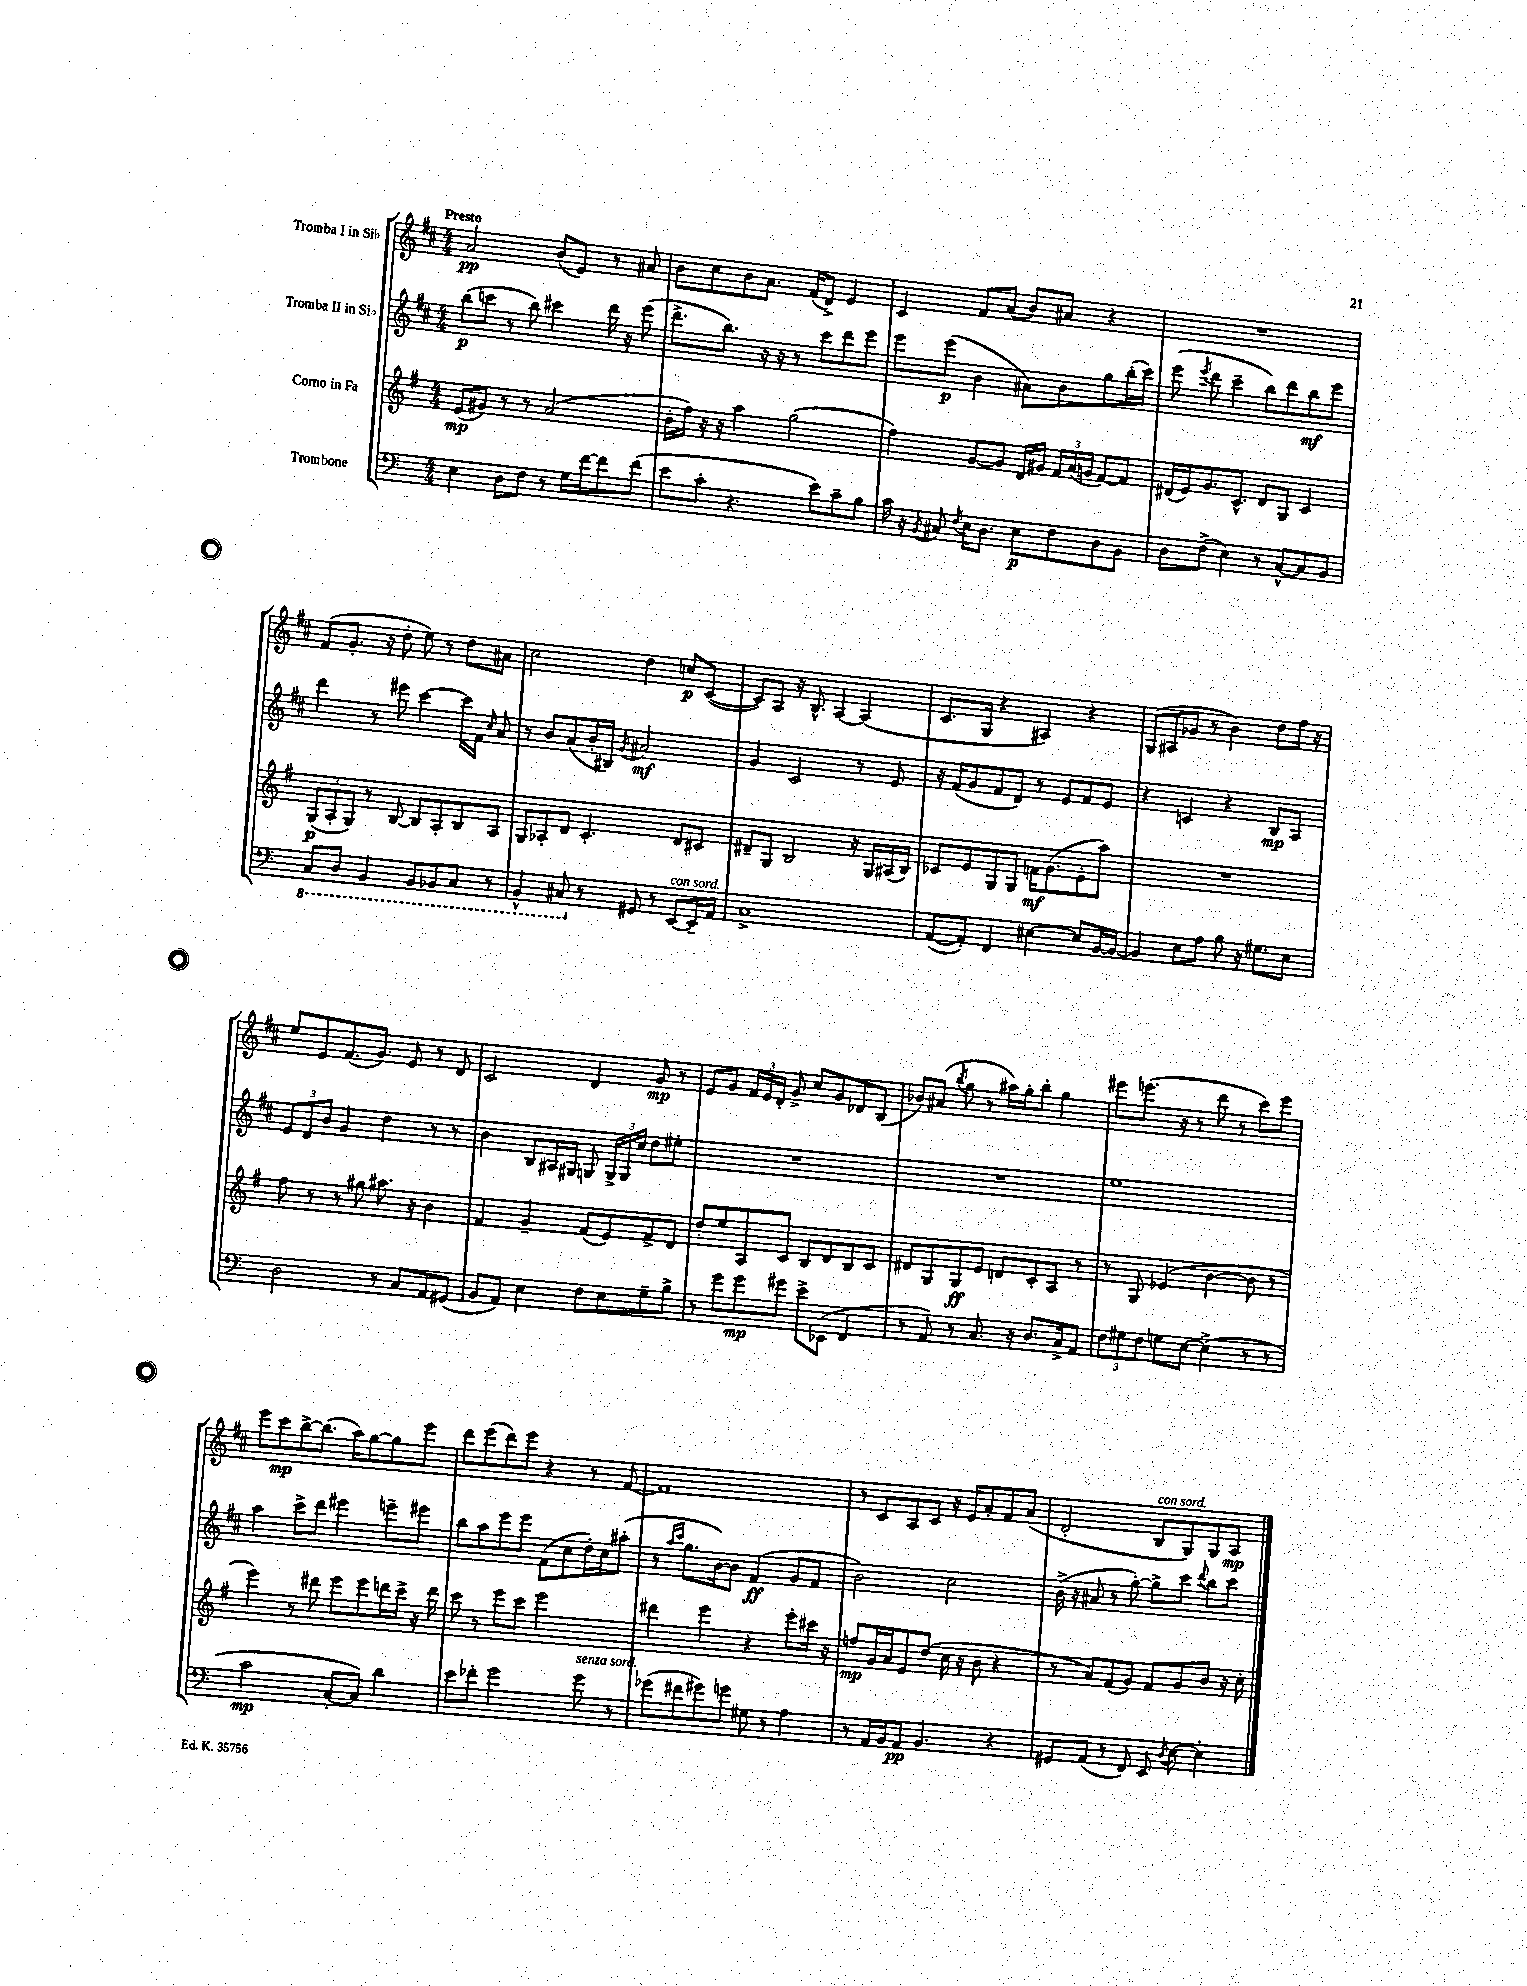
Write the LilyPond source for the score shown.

<<
\new StaffGroup <<
\new Staff = "s0" \with { instrumentName = "Tromba I in Sib" } {
    \clef treble \key d \major \numericTimeSignature \time 4/4 \tempo "Presto"
    \autoBeamOff a'2\pp b'8[( e'8]) r8 ais'8 |
    b'8[ cis''8 b'8 a'8.] fis'16[( d'8]->) e'4 |
    cis'4 fis'8[ a'8]( b'8[) ais'8] r4 |
    R1 |
    fis'8[( g'8.]-. r16 d''8-. e''8) r8 d''8[ ais'8] |
    cis''2 d''4 c''8[\p cis'8]~( |
    cis'8[) a8] r16 b8.-^ a4~ a4( |
    cis'8.[ g16] r4 ais4) r4 |
    g8[( ais8 ges'8] r8 b'4) d''8[ fis''16] r16 |
    e''8[ e'8 fis'8.( g'8.]) e'8 r8 d'8 |
    cis'2 d'4 g'8\mp r8 |
    e'8[ g'8] \tuplet 3/2 { fis'16[ e'16 d'16]-. } g'8-> cis''8[ g'8 des'8 b8]( |
    bes'8[) ais'8]( \acciaccatura { b''8 } g''8 r8 ais''16[) g''16-. b''8]-. g''4 |
    eis'''8[ e'''8.]( r16 r8 d'''8 r8 cis'''8[) e'''8] |
    e'''8[ cis'''8\mp b''8~-> b''8.]( a''16[) g''8~ g''8 e'''8] |
    d'''8[ e'''8( d'''8) e'''8] r4 r8 fis'8~ |
    fis'1 |
    r8 cis'8[ a8 cis'8] r16 e'16[ a'8-. fis'8 a'8]( |
    d'2-. b8[^\markup { \italic "con sord." } g8) g8 a8]\mp \bar "|." |
}
\new Staff = "s1" \with { instrumentName = "Tromba II in Sib" } {
    \clef treble \key d \major \numericTimeSignature \time 4/4
    \autoBeamOff b''8[\p( c'''8] r8 b''8) cis'''4 d'''16 r16 e'''8( |
    d'''8.[-> b''8.]) r16 r16 r8 cis'''8[ d'''8 e'''8] |
    e'''8[ e'''8]\p( b'4 ais'8[) b'8 g''8 b''16-.( cis'''16]) |
    e'''8( \acciaccatura { e'''8 } d'''8 cis'''4-- b''8[) d'''8 b''8\mf e'''8] |
    d'''4 r8 eis'''8 cis'''4~ cis'''16[ fis'16] \grace { cis''16 } a'8 |
    r8 b'8[ a'8( b'16-. bis16]) \acciaccatura { g'8 } ais'2\mf |
    g'4 cis'2 r8 e'8 |
    r16 fis'16[( g'8 fis'8 d'8]) r8 e'8[ fis'8 e'8] |
    r4 c'4 r4 b8[\mp a8] |
    \tuplet 3/2 { e'8[ d'8 b'8] } g'4 d''4 r8 r8 |
    b'4 b8[ ais16 gis16] g8 \tuplet 3/2 { g16[-> g16 cis''16] } d''8[ eis''8]-. |
    R1 |
    R1 |
    e''1 |
    a''4 cis'''8[-> d'''8] eis'''4 e'''8[-- eis'''8] |
    b''8[ a''8 e'''8 e'''8] fis'8[( cis''8 d''16-.) cis''16 ais''8]-.( |
    r8 \grace { a''16[ cis'''16] } g''8.[ b'16~) b'8] fis'4\ff( g'8[ fis'8] |
    b'2) cis''2 |
    b'16->( r16 ais'8 r8 g''8~-.) g''8[-> cis'''8] \appoggiatura { d'''8 } b''8[ cis'''8] \bar "|." |
}
\new Staff = "s2" \with { instrumentName = "Corno in Fa" } {
    \clef treble \key g \major \numericTimeSignature \time 4/4
    \autoBeamOff e'8[\mp( gis'8]) r8 r8 a'2( |
    b'16[-. fis''16]) r16 r16 a''4 g''2( |
    fis''4) g'8[~ g'8] d'16[ gis'16] \tuplet 3/2 { fis'16[ a'16( g'16] } fis'8[~) fis'8] |
    dis'16[( e'16) g'8. c'8.]-^ dis'8[ g8] c'4 |
    \tuplet 3/2 { g8[\p( a8-. g8]) } r8 b8~ b8[ a8-. b8 a8] |
    g8[ aes8-. d'8] c'4.-. d'8[ cis'8] |
    dis'8[-- g8] b2 r16 g16[ ais16( b16]) |
    ces'8[ e'8 g8 g8] f'16[\mf g'8.( e'8-. a''8]) |
    R1 |
    fis''8 r8 r8 gis''8 ais''8. r16 b'4 |
    fis'4 g'4-- fis'8[( e'8) fis'8-> d'8] |
    d''8[-. e''8 a8 c'8] b8[ d'8 b8 c'8] |
    dis'8[ g8 g8\ff e'8] d'8[ c'8-. a8] r8 |
    r8 g8 ees'4( b'4~ b'8 r8 |
    e'''4) r8 dis'''8 e'''8[ e'''8 d'''16 c'''16]-> r16 d'''16 |
    c'''8 r8 e'''8[ c'''8] e'''2 |
    dis'''4 e'''4 r4 e'''8[-. cis'''16] r16 |
    f''8[\mp g'16 a'16 e'8 d''8]( c''16 r16 b'8 r4 |
    r8 a'8[) fis'8( g'8]) fis'8[ g'8 b'8] r16 c''16-. \bar "|." |
}
\new Staff = "s3" \with { instrumentName = "Trombone" } {
    \clef bass \key c \major \numericTimeSignature \time 4/4
    \autoBeamOff e4 d8[ f8] r8 g16[ f'16~ f'8 f'8]( |
    e'8[ c'8]-. r4. e'8[) c'8-- b8] |
    c'16 r16 \acciaccatura { b,8 } cis8 \acciaccatura { f8 } e16[ d8.] e8[\p f8 d8 b,8] |
    d8[ f8]->( e4) r8 c8[~-^ c8 b,8] |
    \ottava #-1 c,8[ d,8] b,,4 b,,8[ bes,,8 c,8] r8 |
    b,,4-^ cis,8 \ottava #0 r8 gis,8 r8 e,8[~^\markup { \italic "con sord." } e,16-- a,16] |
    c1-> |
    a,8[~( a,8]-.) f,4 eis4~ eis8[ b,16~ b,16]~ |
    b,4 e8[ a8] b8 r16 gis8.[ e8] |
    d2 r8 c8[ a,8 gis,8]( |
    b,8[ a,8]) e4 f8[ e8 g8-- b8]-> |
    r8 g'8[ g'8\mp gis'8] e'8[-> ees,8]( f,4 |
    r8 a,8) r8 c8. r16 d8.[ c16-> a,8] |
    \tuplet 3/2 { f8[ gis8 f8] } g8[ e8]~ e4->( r8 r8 |
    c'2\mp c8[~-. c8]) d'4 |
    e'8[ fes'8]-. g'2 g'8^\markup { \italic "senza sord." } r8 |
    ges'8[( fis'8 gis'8) g'8] gis8 r8 a4 |
    r8 a,16[ b,16 a,8]\pp b,4. r4 |
    gis,8[ a,8]( r8 f,8) e,8 \acciaccatura { d8 } e8~ e4-. \bar "|." |
}
>>
>>
\layout { \context { \Score \remove "Bar_number_engraver" } }
